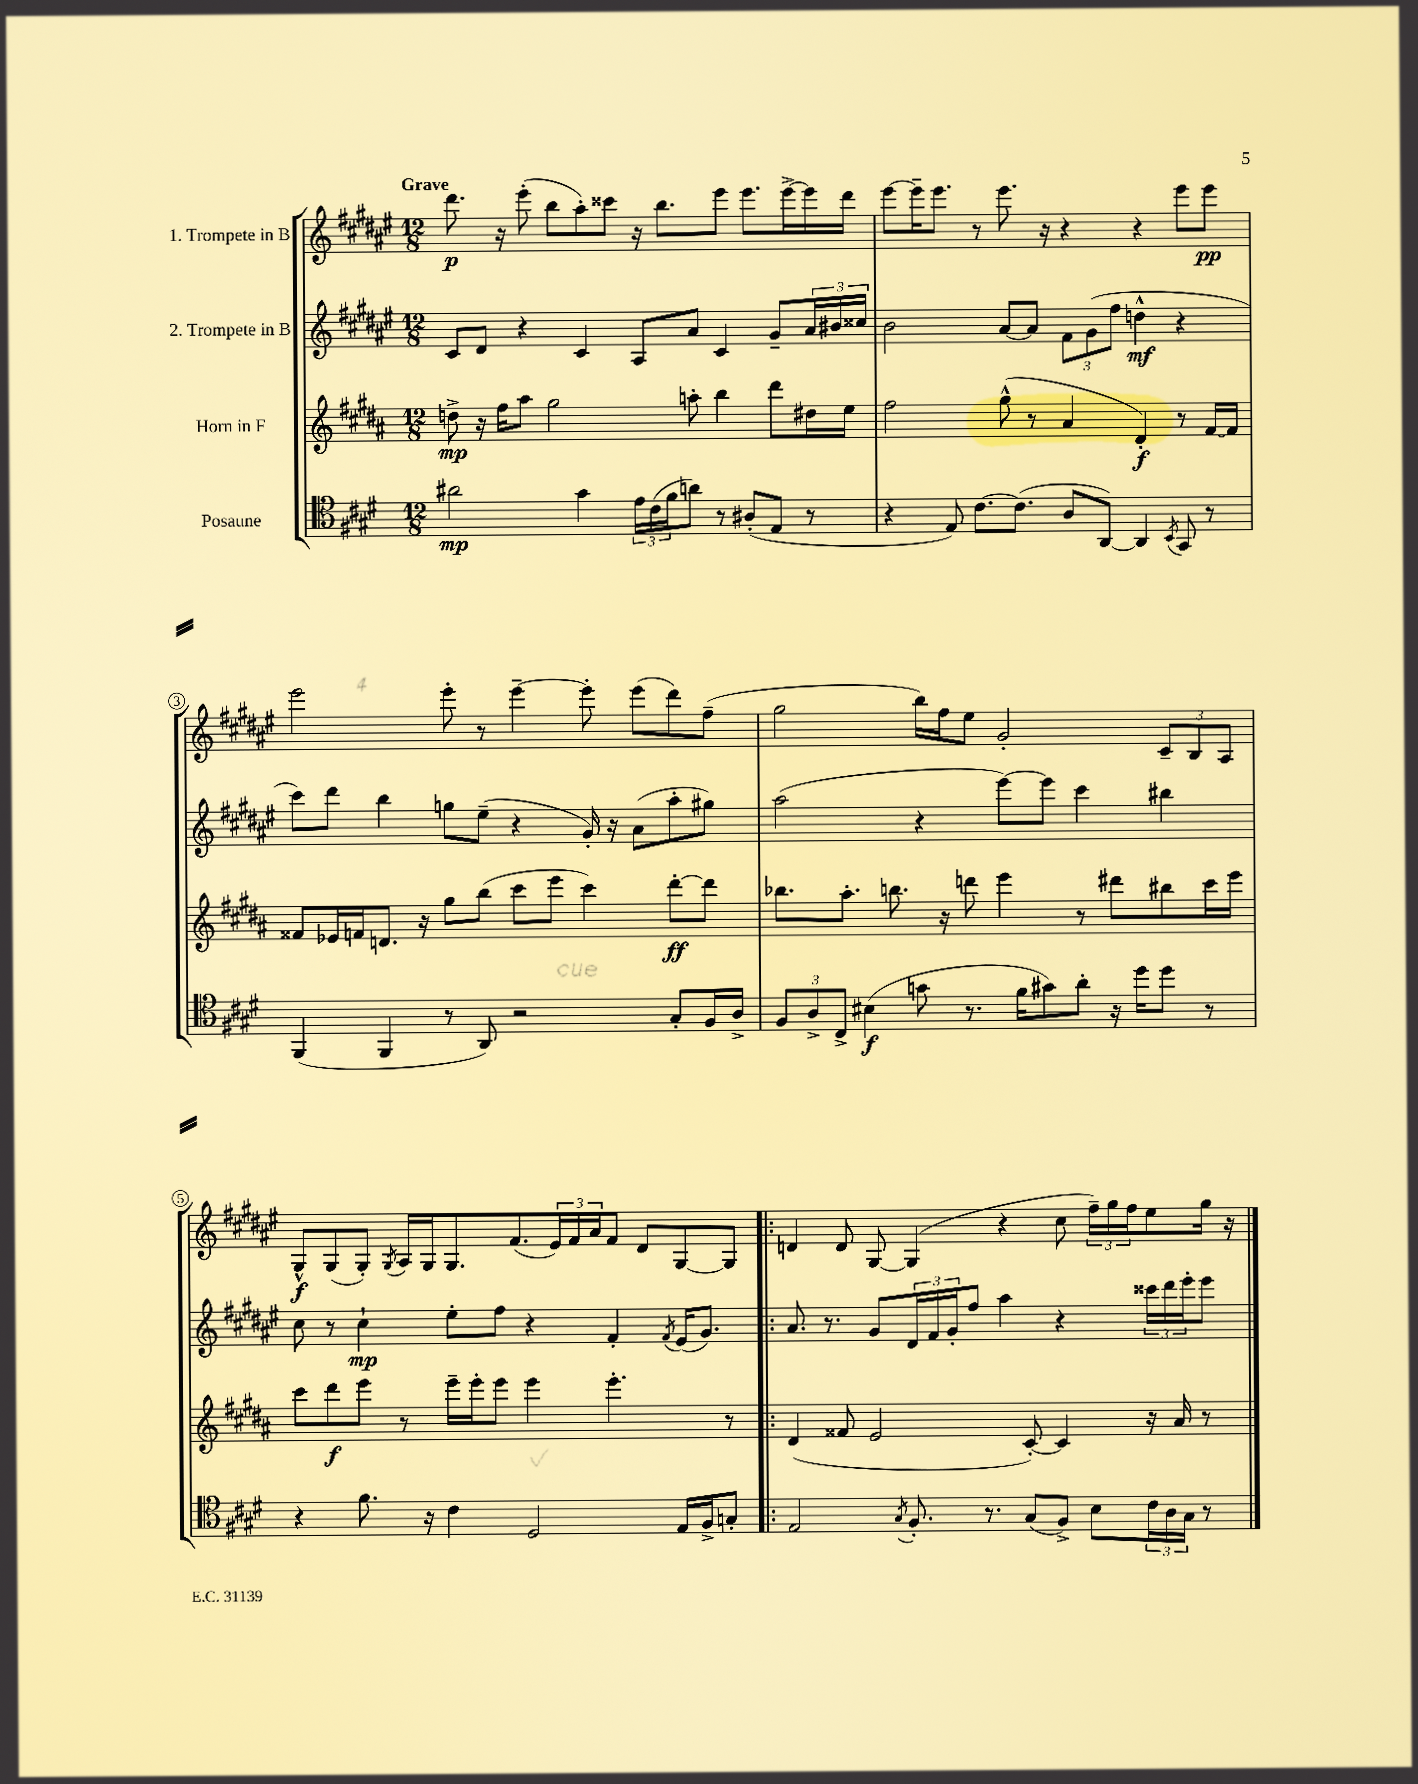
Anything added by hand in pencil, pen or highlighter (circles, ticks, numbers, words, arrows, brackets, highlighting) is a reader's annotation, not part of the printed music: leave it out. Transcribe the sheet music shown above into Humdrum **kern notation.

**kern	**kern	**kern	**kern
*staff4	*staff3	*staff2	*staff1
*clefC4	*clefG2	*clefG2	*clefG2
*k[f#c#g#d#]	*k[f#c#g#d#a#]	*k[f#c#g#d#a#e#]	*k[f#c#g#d#a#e#]
*M12/8	*M12/8	*M12/8	*M12/8
2a#\	8dd^\	8c#/L	8.ddd#\
.	16r	8d#/J	.
.	16ff#\LK	.	16r
.	8aa#\J	4r	(8eee#'\
.	2gg#\	.	8bb\L
4g#\	.	4c#/	8aa#'\)
.	.	.	8ccc##\J
24e\LL	.	8A#/L	16r
(24c#\	.	.	.
.	.	.	8.bb\L
24f#\J	.	.	.
8a\J)	8aa'\	8a#/J	.
8r	4bb\	4c#/	8eee#\J
(8A#'/L	.	.	8.eee#\L
8E/J	8ddd#\L	8g#~/L	.
.	.	.	[16eee#^\L
8r	16dd#\L	24a#/L	16eee#\]
.	.	24b#/	.
.	16ee\JJ	.	16ddd#\JJ
.	.	24cc##/JJ	.
=	=	=	=
4r	2ff#\	2b\	[8eee#\L
.	.	.	16eee#~\]K
.	.	.	8.eee#\J
8E/)	.	.	.
[8.c#\L	.	.	8r
.	(8gg#^^\	[8a#/L	8.eee#\
(8.c#\]J	.	.	.
.	8r	8a#/]J	.
.	.	.	16r
8A/L	4a#/	12f#\L	4r
.	.	(12g#\	.
[8AA/J)	.	.	.
.	.	12ff#\J	.
4AA/]	4d#'/)	4dd^^\	4r
8qBB/	.	.	.
8GG#/	8r	4r	8eee#\L
8r	[16f#/LL	.	8eee#\J
.	16f#/]JJ	.	.
=	=	=	=
(4FF#/	8f##/L	8ccc#\L)	2eee#\
.	16e-/L	8ddd#\J	.
.	16f/J	.	.
4FF#/	8.d/J	4bb\	.
.	16r	.	.
8r	8gg#\L	8gg\L	8eee#'\
8AA/)	(8bb\J	(8ee#~\J	8r
2r	8ccc#\L	4r	[4eee#~\
.	8eee\J	.	.
.	4ccc#\)	16g#'/)	8eee#'\]
.	.	16r	.
.	.	(8a#\L	(8eee#\L
8G#'/L	[8ddd#'\L	8aa#'\	8ddd#\)
16F#/L	8ddd#\]J	8gg#\J)	(8ff#~\J
16A^/JJ	.	.	.
=	=	=	=
12F#/L	8.bb-\L	(2aa#\	2gg#\
12A^/	.	.	.
12C#^/J	.	.	.
.	8.aa#'\J	.	.
(4B#\	.	.	.
.	8.bb\	.	.
8g\	.	4r	16bb\LL)
.	16r	.	16ff#\J
8.r	8ddd\	.	8ee#\J
.	4eee\	[8eee#\L)	2g#'/
16f#\LK	.	.	.
8g#\)	.	8eee#\]J	.
8a'\J	8r	4ccc#\	.
16r	8ddd#\L	.	.
16dd#\LK	.	.	.
8dd#\J	8bb#\	4bb#\	12c#~/L
.	.	.	12B/
8r	16ccc#\L	.	.
.	.	.	12A#/J
.	16eee\JJ	.	.
=	=	=	=
4r	8ccc#\L	8cc#\	8G#^^/L
.	8ddd#\	8r	(8G#/
8.f#\	8eee\J	4cc#`\	8G#'/J)
.	.	.	8qG#/
.	8r	.	16A#/LL
16r	.	.	16G#/J
4c#\	16eee~\LL	8ee#'\L	8.G#/
.	16eee'\J	.	.
.	8eee\J	8ff#\J	.
.	.	.	(8.f#/
2D#/	4eee\	4r	.
.	.	.	24e#/L)
.	.	.	24f#/
.	.	.	24a#/J
.	4.eee'\	4f#'/	8f#/J
.	.	.	8d#/L
.	.	8qf#/	.
16E/LL	.	(16e#/LK	[8G#/
16F#^/J	.	8.g#/J)	.
8G'/J	8r	.	8G#/]J
=!|:	=!|:	=!|:	=!|:
2E/	(4d#/	8.a#/	4d/
.	.	8.r	.
.	8f##/	.	8d/
.	2e/	8g#/L	[8G#/
8qG#/	.	.	.
8.F#'/	.	24d#/L	(4G#/]
.	.	24f#/	.
.	.	24g#'/J	.
.	.	8ff#/J	.
8.r	.	.	.
.	.	4aa#\	4r
(8G#/L	[8c#'/)	.	.
8F#^/J)	4c#/]	4r	8cc#\
8B\L	.	.	24ff#~\LL)
.	.	.	24gg#\
.	.	.	24ff#\J
24c#\L	16r	24ccc##\LL	8ee#\
24A\	.	24ddd#\	.
.	16a#/	.	.
24G#\JJ	.	24eee#'\J	.
8r	8r	8eee#\J	16gg#\Jk
.	.	.	16r
==	==	==	==
*-	*-	*-	*-
